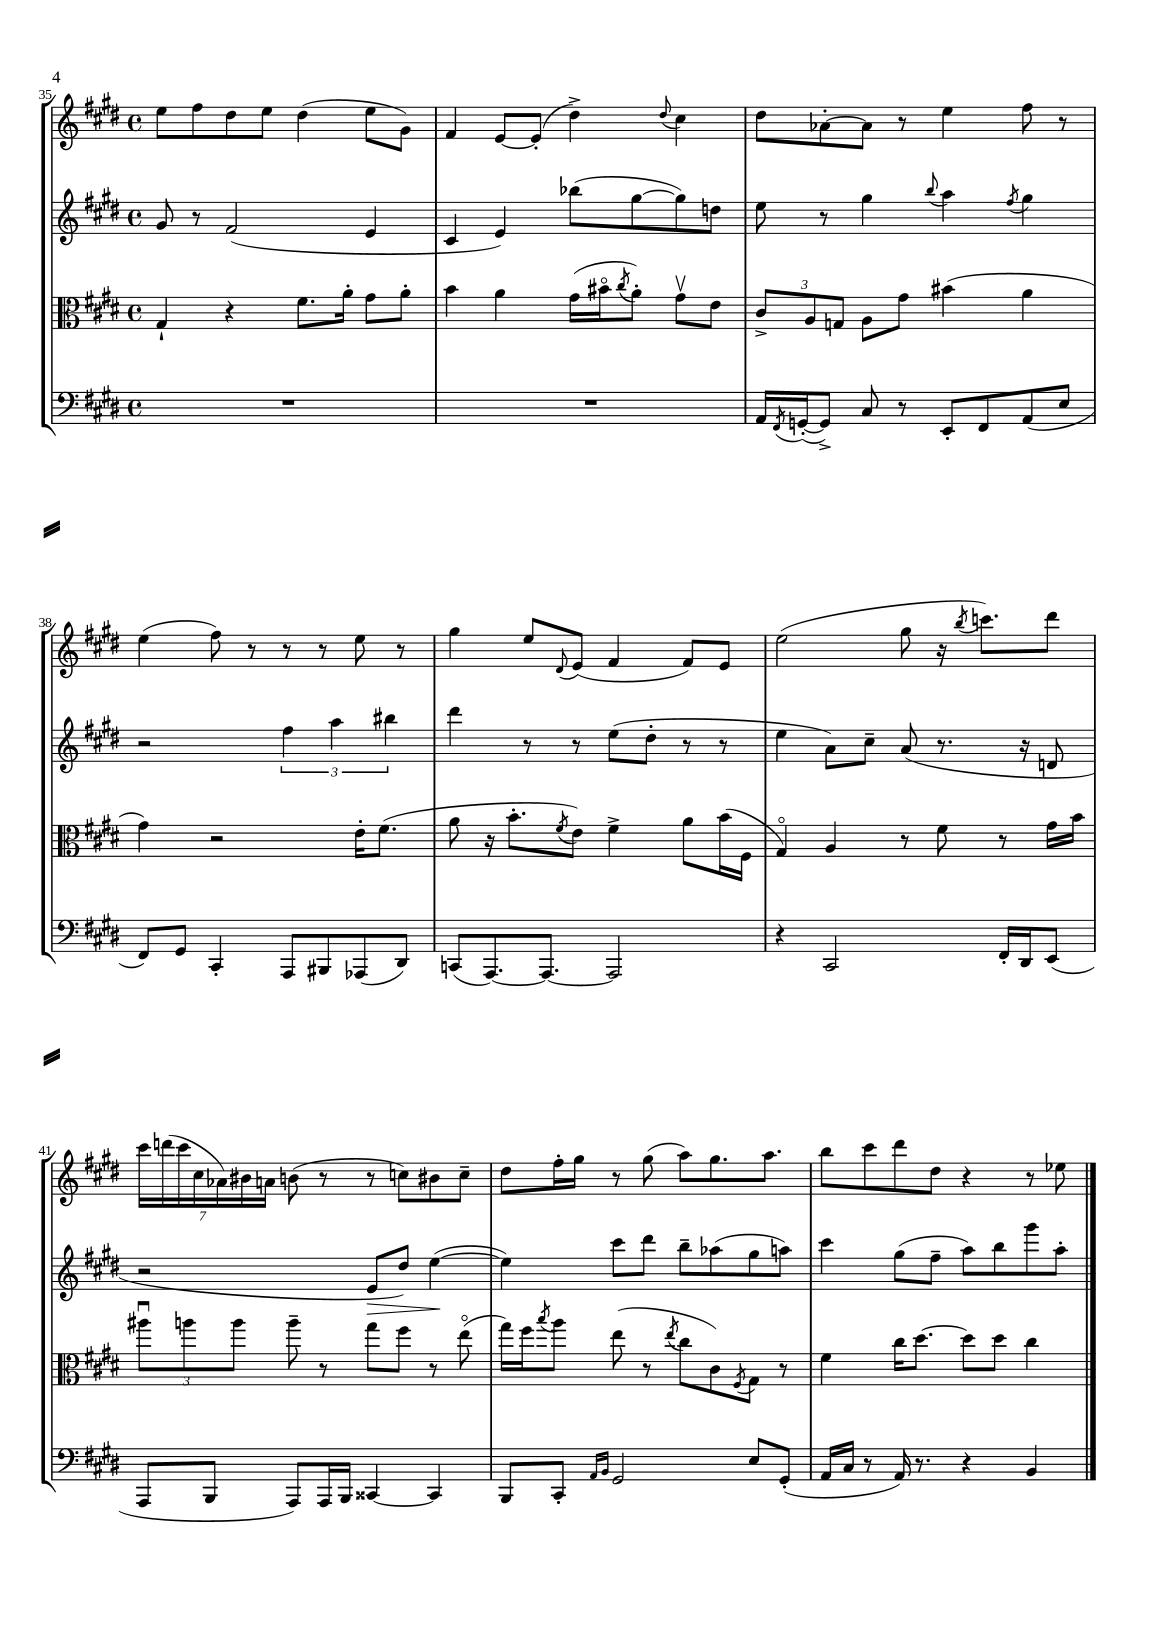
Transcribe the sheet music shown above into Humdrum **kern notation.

**kern	**kern	**kern	**dynam	**kern
*part4	*part3	*part2	*part2	*part1
*staff4	*staff3	*staff2	*staff2	*staff1
*clefF4	*clefC3	*clefG2	*	*clefG2
*k[f#c#g#d#]	*k[f#c#g#d#]	*k[f#c#g#d#]	*	*k[f#c#g#d#]
*M4/4	*M4/4	*M4/4	*	*M4/4
*met(c)	*met(c)	*met(c)	*	*met(c)
=35	=35	=35	=35	=35
1r	4G#`/	8g#/	.	8ee\L
.	.	8r	.	8ff#\
.	4r	(2f#/	.	8dd#\
.	.	.	.	8ee\J
.	8.f#\L	.	.	(4dd#\
.	16a'\Jk	.	.	.
.	8g#\L	4e/	.	8ee\L
.	8a'\J	.	.	8g#\J)
=36	=36	=36	=36	=36
1r	4b\	4c#/	.	4f#/
.	4a\	4e/)	.	[8e/L
.	.	.	.	(8e'/J]
.	(16g#\LL	(8bb-X\L	.	4dd#^\)
.	16b#X\J	.	.	.
.	8qcc#/	.	.	.
.	8a'\J)	[8gg#\	.	.
.	.	.	.	8qqdd#/
.	8g#v\L	8gg#\])	.	4cc#\
.	8e\J	8ddn\J	.	.
=37	=37	=37	=37	=37
16AA/LL	12c#^/L	8ee\	.	8dd#\L
8qFF#/	.	.	.	.
([16GGn'/J	.	.	.	.
.	12A/	.	.	.
8GG^/J])	.	8r	.	[8a-X'\
.	12Gn/J	.	.	.
8C#/	8A\L	4gg#\	.	8a-\J]
8r	8g#\J	.	.	8r
.	.	8qqbb/	.	.
8EE'/L	(4b#X\	4aa\	.	4ee\
8FF#/	.	.	.	.
.	.	8qff#/	.	.
(8AA/	4a\	4gg#\	.	8ff#\
8E/J	.	.	.	8r
!!LO:LB:g=z
=38	=38	=38	=38	=38
8FF#/L)	4g#\)	2r	.	(4ee\
8GG#/J	.	.	.	.
4CC#'/	2r	.	.	8ff#\)
.	.	.	.	8r
8AAA/L	.	6ff#\	.	8r
8BBB#X/	.	.	.	8r
.	.	6aa\	.	.
(8AAA-X/	16e'\KL	.	.	8ee\
.	(8.f#\J	.	.	.
.	.	6bb#X\	.	.
8DD#/J)	.	.	.	8r
=39	=39	=39	=39	=39
(8CCn/L	8a\	4ddd#\	.	4gg#\
[8.AAA/)	16r	.	.	.
.	8.b'\L	.	.	.
.	.	8r	.	8ee/L
8.AAA/J_	.	.	.	.
.	8qf#/	.	.	8qqd#/
.	8e\J)	8r	.	(8e/J
2AAA/]	4f#^\	(8ee\L	.	4f#/
.	.	8dd#'\J	.	.
.	8a\L	8r	.	8f#/L)
.	(16b\L	8r	.	8e/J
.	16F#\JJ	.	.	.
=40	=40	=40	=40	=40
4r	4G#/)	4ee\	.	(2ee\
2CC#/	4A/	8a\L)	.	.
.	.	8cc#~\J	.	.
.	8r	(8a/	.	8gg#\
.	8f#\	8.r	.	16r
.	.	.	.	8qbb/
.	.	.	.	8.cccn\L)
16FF#'/LL	8r	.	.	.
16DD#/J	.	16r	.	.
(8EE/J	16g#\LL	8dn/	.	8ddd#\J
.	16b\JJ	.	.	.
!!LO:LB:g=z
=41	=41	=41	=41	=41
8AAA/L	12aa#Xu\L	2r	.	28ccc#\LL
.	.	.	.	(28dddn\
.	.	.	.	28ccc#\
.	12aan\	.	.	.
.	.	.	.	28cc#\
8BBB/J	.	.	.	.
.	.	.	.	28a-X\)
.	12aa\J	.	.	.
.	.	.	.	28b#X\
.	.	.	.	28an\JJ
8AAA/L)	8aa~\	.	.	(8bn\
16AAA/L	8r	.	.	8r
16BBB/JJ	.	.	.	.
!	!	!	!LO:HP:b	!
[4CC##X/	8gg#\L	8e/L	>	8r
.	8ff#\J	8dd#/J)	.	8ccn\L)
4CC##/]	8r	([4ee\	.	8b#X\
.	(8ee\	.	.	8cc~\J
.	.	.	]	.
=42	=42	=42	=42	=42
8BBB/L	16gg#\LL)	4ee\])	.	8dd#\L
.	16ff#\J	.	.	.
.	8qbb/	.	.	.
8CC#'/J	8aa\J	.	.	16ff#'\L
.	.	.	.	16gg#\JJ
16qqAA/LL	.	.	.	.
16qqBB/JJ	.	.	.	.
2GG#/	(8ee\	8ccc#\L	.	8r
.	8r	8ddd#\J	.	(8gg#\
.	8qee/	.	.	.
.	8cc#\L	8bb~\L	.	8aa\L)
.	8c#\)	(8aa-X\	.	8.gg#\
.	8qF#/	.	.	.
8E/L	8G#\J	8gg#\	.	.
.	.	.	.	8.aa\J
(8GG#'/J	8r	8aan\J)	.	.
=43	=43	=43	=43	=43
16AA/LL	4f#\	4ccc#\	.	8bb\L
16C#/JJ	.	.	.	.
8r	.	.	.	8ccc#\
16AA/)	16cc#\KL	(8gg#\L	.	8ddd#\
8.r	[8.dd#\J	.	.	.
.	.	8ff#~\J	.	8dd#\J
4r	8dd#\L]	8aa\L)	.	4r
.	8dd#\J	8bb\	.	.
4BB/	4cc#\	8ggg#\	.	8r
.	.	8aa'\J	.	8ee-X\
==	==	==	==	==
*-	*-	*-	*-	*-
